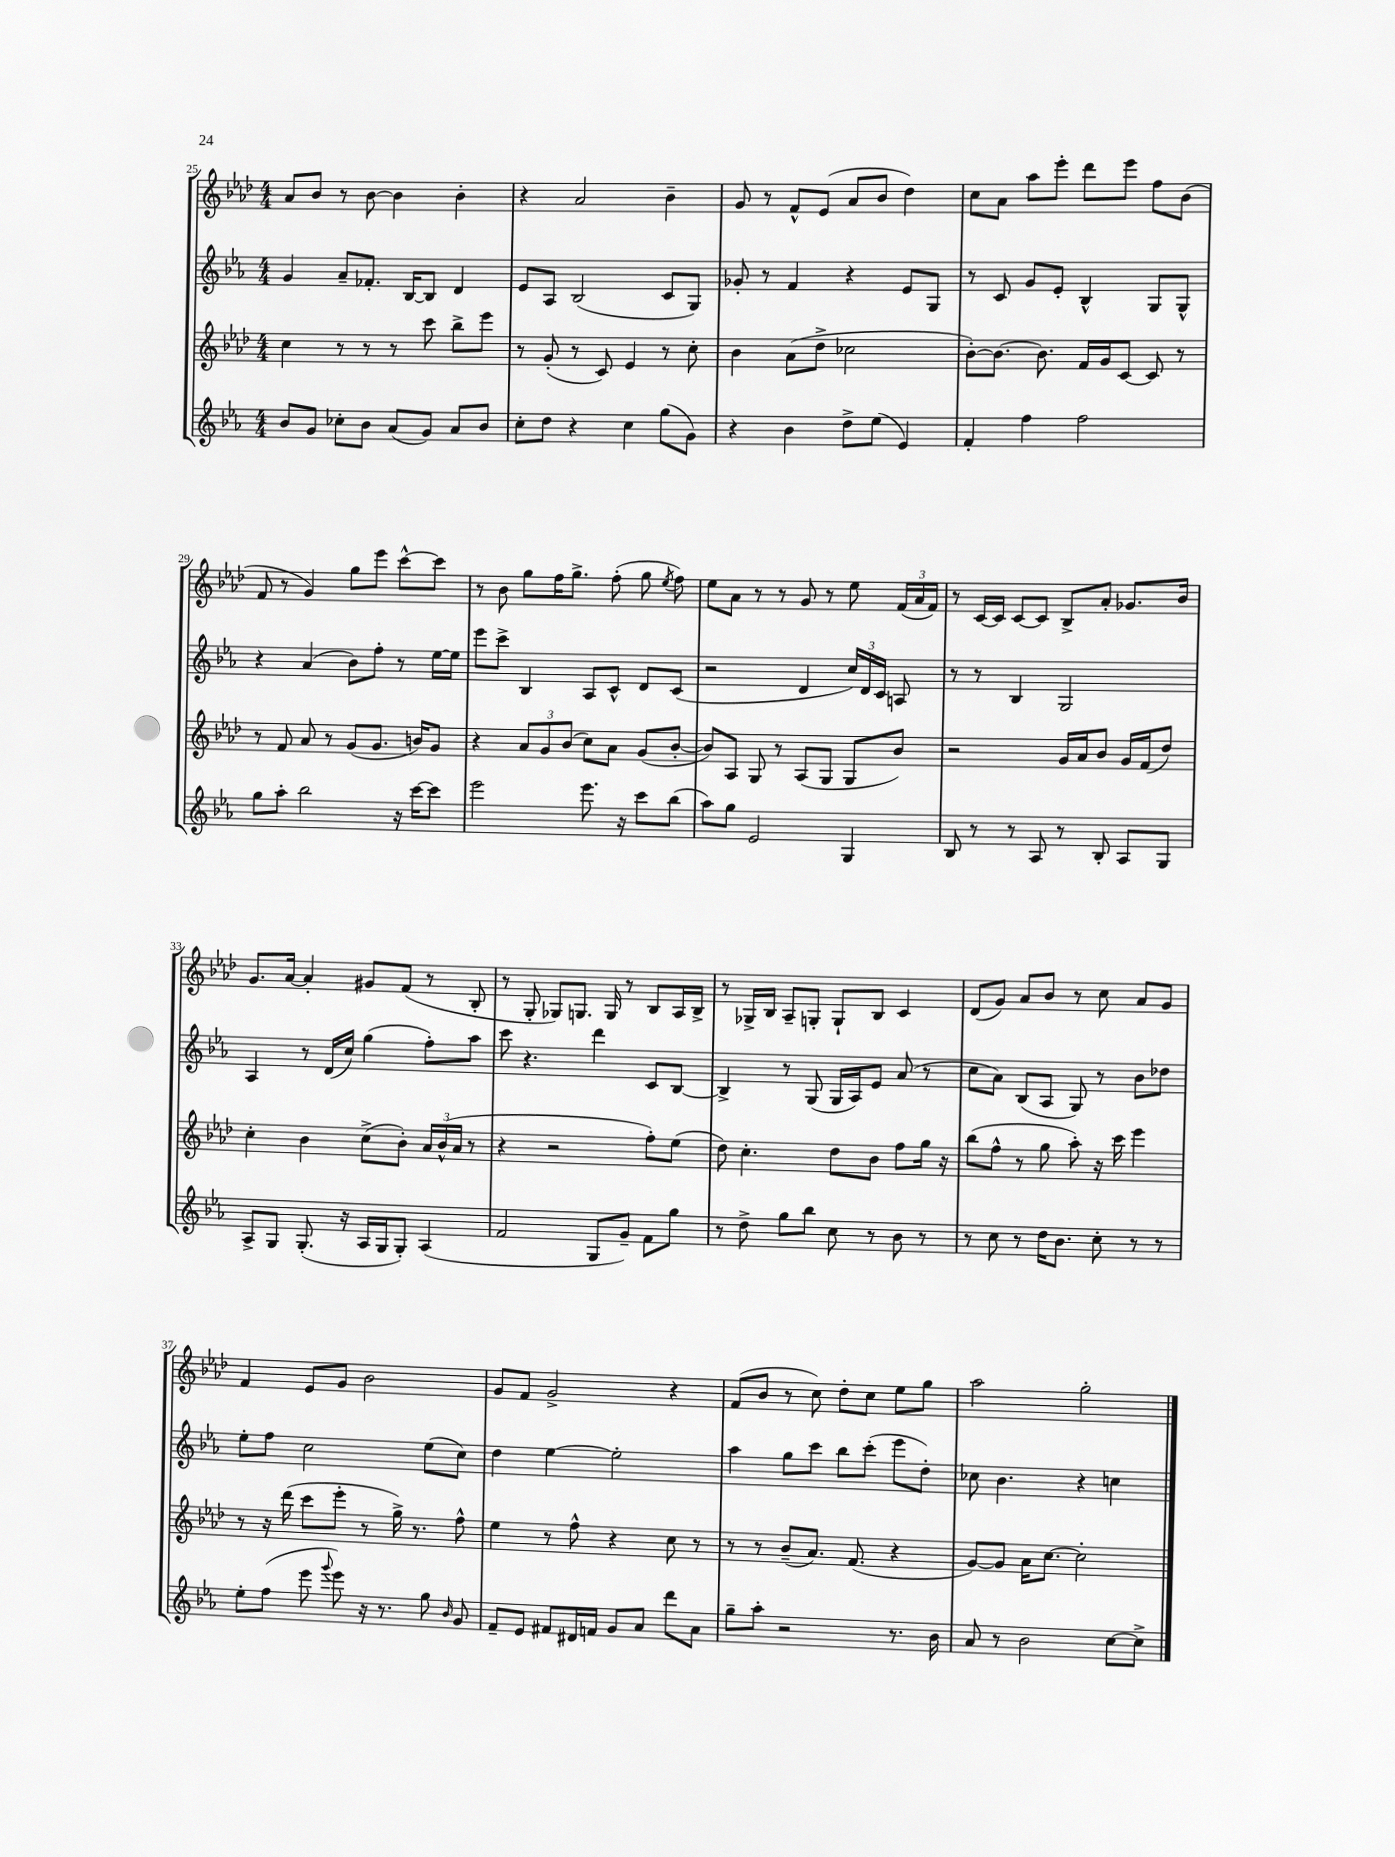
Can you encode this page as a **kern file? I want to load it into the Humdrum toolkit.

**kern	**kern	**kern	**kern
*staff4	*staff3	*staff2	*staff1
*clefG2	*clefG2	*clefG2	*clefG2
*k[b-e-a-]	*k[b-e-a-d-]	*k[b-e-a-]	*k[b-e-a-d-]
*M4/4	*M4/4	*M4/4	*M4/4
8b-/L	4cc\	4g/	8a-/L
8g/J	.	.	8b-/J
8cc-'\L	8r	8a-~/L	8r
8b-\J	8r	8.f-'/J	[8b-\
(8a-/L	8r	.	4b-\]
.	.	[16B-/LK	.
8g/J)	8ccc\	8B-/]J	.
8a-/L	8bb-^\L	4d/	4b-'\
8b-/J	8eee-\J	.	.
=	=	=	=
8cc'\L	8r	8e-/L	4r
8dd\J	(8g'/	8A-/J	.
4r	8r	(2B-/	2a-/
.	8c/)	.	.
4cc\	4e-/	.	.
(8gg\L	8r	8c/L	4b-~\
8g\J)	8cc'\	8G/J)	.
=	=	=	=
4r	4b-\	8g-'/	8g/
.	.	8r	8r
4b-\	(8a-\L	4f/	8f^^/L
.	8dd-^\J	.	(8e-/J
8dd^\L	2cc-\	4r	8a-/L
(8ee-\J	.	.	8b-/J
4e-/)	.	8e-/L	4dd-\)
.	.	8G/J	.
=	=	=	=
4f'/	[8b-'\L)	8r	8cc\L
.	8.b-\_J	8c/	8a-\J
4ff\	.	8g/L	8aa-\L
.	8.b-\]	.	.
.	.	8e-'/J	8eee-'\J
2ff\	16f/LL	4B-^^/	8ddd-\L
.	16g/J	.	.
.	[8c/J	.	8eee-\J
.	8c/]	8G/L	8ff\L
.	8r	8G^^/J	(8b-\J
=	=	=	=
8gg\L	8r	4r	8f/
8aa-'\J	8f/	.	8r
2bb-\	8a-/	(4a-/	4g/)
.	8r	.	.
.	(8g/L	8b-\L)	8gg\L
.	8.g/J	8ff'\J	8eee-\J
16r	.	8r	[8ccc^^\L
[16ccc\LK	16b/LK)	.	.
8ccc\]J	8g/J	[16ee-\LL	8ccc\]J
.	.	16ee-\]JJ	.
=	=	=	=
2eee-\	4r	8eee-\L	8r
.	.	8ccc^\J	8b-\
.	12a-/L	4B-/	8gg\L
.	12g/	.	.
.	.	.	16ff\K
.	(12b-/J	.	.
.	.	.	8.gg^\J
8.eee-\	8cc\L)	8A-/L	.
.	8a-\J	8c^^/J	(8ff'\
16r	.	.	.
8ccc\L	(8g/L	8d/L	8gg\
.	.	.	8qee-/
(8bb-\J	[8b-'/J	(8c/J	8ff\)
=	=	=	=
8aa-\L)	8b-/]L)	2r	8ee-\L
8gg\J	8A-/J	.	8a-\J
2e-/	8G/	.	8r
.	8r	.	8r
.	(8A-/L	4d/	8g/
.	8G/J	.	8r
4G/	8G/L	24cc/LL)	8ee-\
.	.	24d/	.
.	.	24c/JJ	.
.	8b-/J)	8A/	(24f/LL
.	.	.	24a-/
.	.	.	24f/JJ)
=	=	=	=
8B-/	2r	8r	8r
8r	.	8r	[16c/LL
.	.	.	16c/]JJ
8r	.	4B-/	[8c/L
8A-/	.	.	8c/]J
8r	16g/LL	2G/	8B-^/L
.	16a-/J	.	.
8B-'/	8b-/J	.	8a-'/J
8A-/L	16g/LL	.	8.g-/L
.	(16f/J	.	.
8G/J	8dd-/J)	.	.
.	.	.	16b-/Jk
=	=	=	=
8A-^/L	4cc'\	4A-/	8.g/L
8G/J	.	.	.
.	.	.	[16a-/Jk
(8.G'/	4b-\	8r	4a-'/]
.	.	(16d/LL	.
16r	.	16cc/JJ)	.
16A-/LL	(8cc^\L	(4gg\	8g#/L
16G/J	.	.	.
8G'/J)	8b-'\J)	.	(8f/J
(4A-/	24a-/LL	8ff'\L)	8r
.	(24b-^^/	.	.
.	24a-/JJ	.	.
.	8r	8aa-\J	8B-'/
=	=	=	=
2f/	4r	8ccc\	8r
.	.	4.r	8G'/
.	2r	.	8G-/L)
.	.	.	8.G/J
8G/L	.	4ddd\	.
.	.	.	16G/
8g~/J)	.	.	8r
8f\L	8ff'\L)	8c/L	8B-/L
8gg\J	(8ee-\J	[8B-/J	16A-/L
.	.	.	16B-^/JJ
=	=	=	=
8r	8dd-\)	4B-^/]	8r
8dd^\	4.cc'\	.	16G-^/LL
.	.	.	16B-/JJ
8gg\L	.	8r	8A-~/L
8bb-\J	.	(8G/	8G'/J
8cc\	8dd-\L	16G/LL	8G`/L
.	.	16A-/J)	.
8r	8b-\J	8e-/J	8B-/J
8b-\	8ff\L	(8a-/	4c/
8r	16gg\Jk	8r	.
.	16r	.	.
=	=	=	=
8r	(8bb-\L	8cc\L	(8d-/L
8cc\	8ff^^\J	8a-\J)	8g/J)
8r	8r	(8B-/L	8a-/L
16dd\LK	8gg\	8A-/J	8b-/J
8.b-\J	.	.	.
.	8aa-'\)	8G/)	8r
8cc'\	16r	8r	8cc\
.	16ccc\	.	.
8r	4eee-\	8b-\L	8a-/L
8r	.	8dd-\J	8g/J
=	=	=	=
8ee-'\L	8r	8ee-'\L	4f/
(8ff\J	16r	8ff\J	.
.	(16ddd-\	.	.
8eee-\	8ccc\L	2cc\	8e-/L
8qqggg/	.	.	.
8eee-\)	8eee-'\J	.	8g/J
16r	8r	.	2b-\
8.r	.	.	.
.	16gg^\)	.	.
.	8.r	.	.
8gg\	.	(8ee-\L	.
16qqb-/	.	.	.
8g/	8ff^^\	8cc\J)	.
=	=	=	=
8f~/L	4ee-\	4dd\	8g/L
8e-/J	.	.	8f/J
8f#/L	8r	[4ee-\	2g^/
16d#/L	8ff^^\	.	.
16f/JJ	.	.	.
8g/L	4r	2ee-'\]	.
8a-/J	.	.	.
8ddd\L	8cc\	.	4r
8a-\J	8r	.	.
=	=	=	=
8gg~\L	8r	4aa-\	(8f/L
8aa-'\J	8r	.	8b-/J
2r	(8b-~/L	8gg\L	8r
.	8.a-/J)	8ccc\J	8cc\)
.	.	8bb-\L	8dd-'\L
.	(8.f/	.	.
.	.	(8ccc'\J	8cc\J
8.r	4r	8eee-\L	8ee-\L
.	.	8dd'\J)	8gg\J
16b-\	.	.	.
=	=	=	=
8a-/	[8g/L)	8cc-\	2aa-\
8r	8g/]J	4.b-\	.
2b-\	16a-\LK	.	.
.	[8.cc\J	.	.
.	2cc'\]	4r	2gg'\
[8cc\L	.	4cc\	.
8cc^\]J	.	.	.
==	==	==	==
*-	*-	*-	*-
